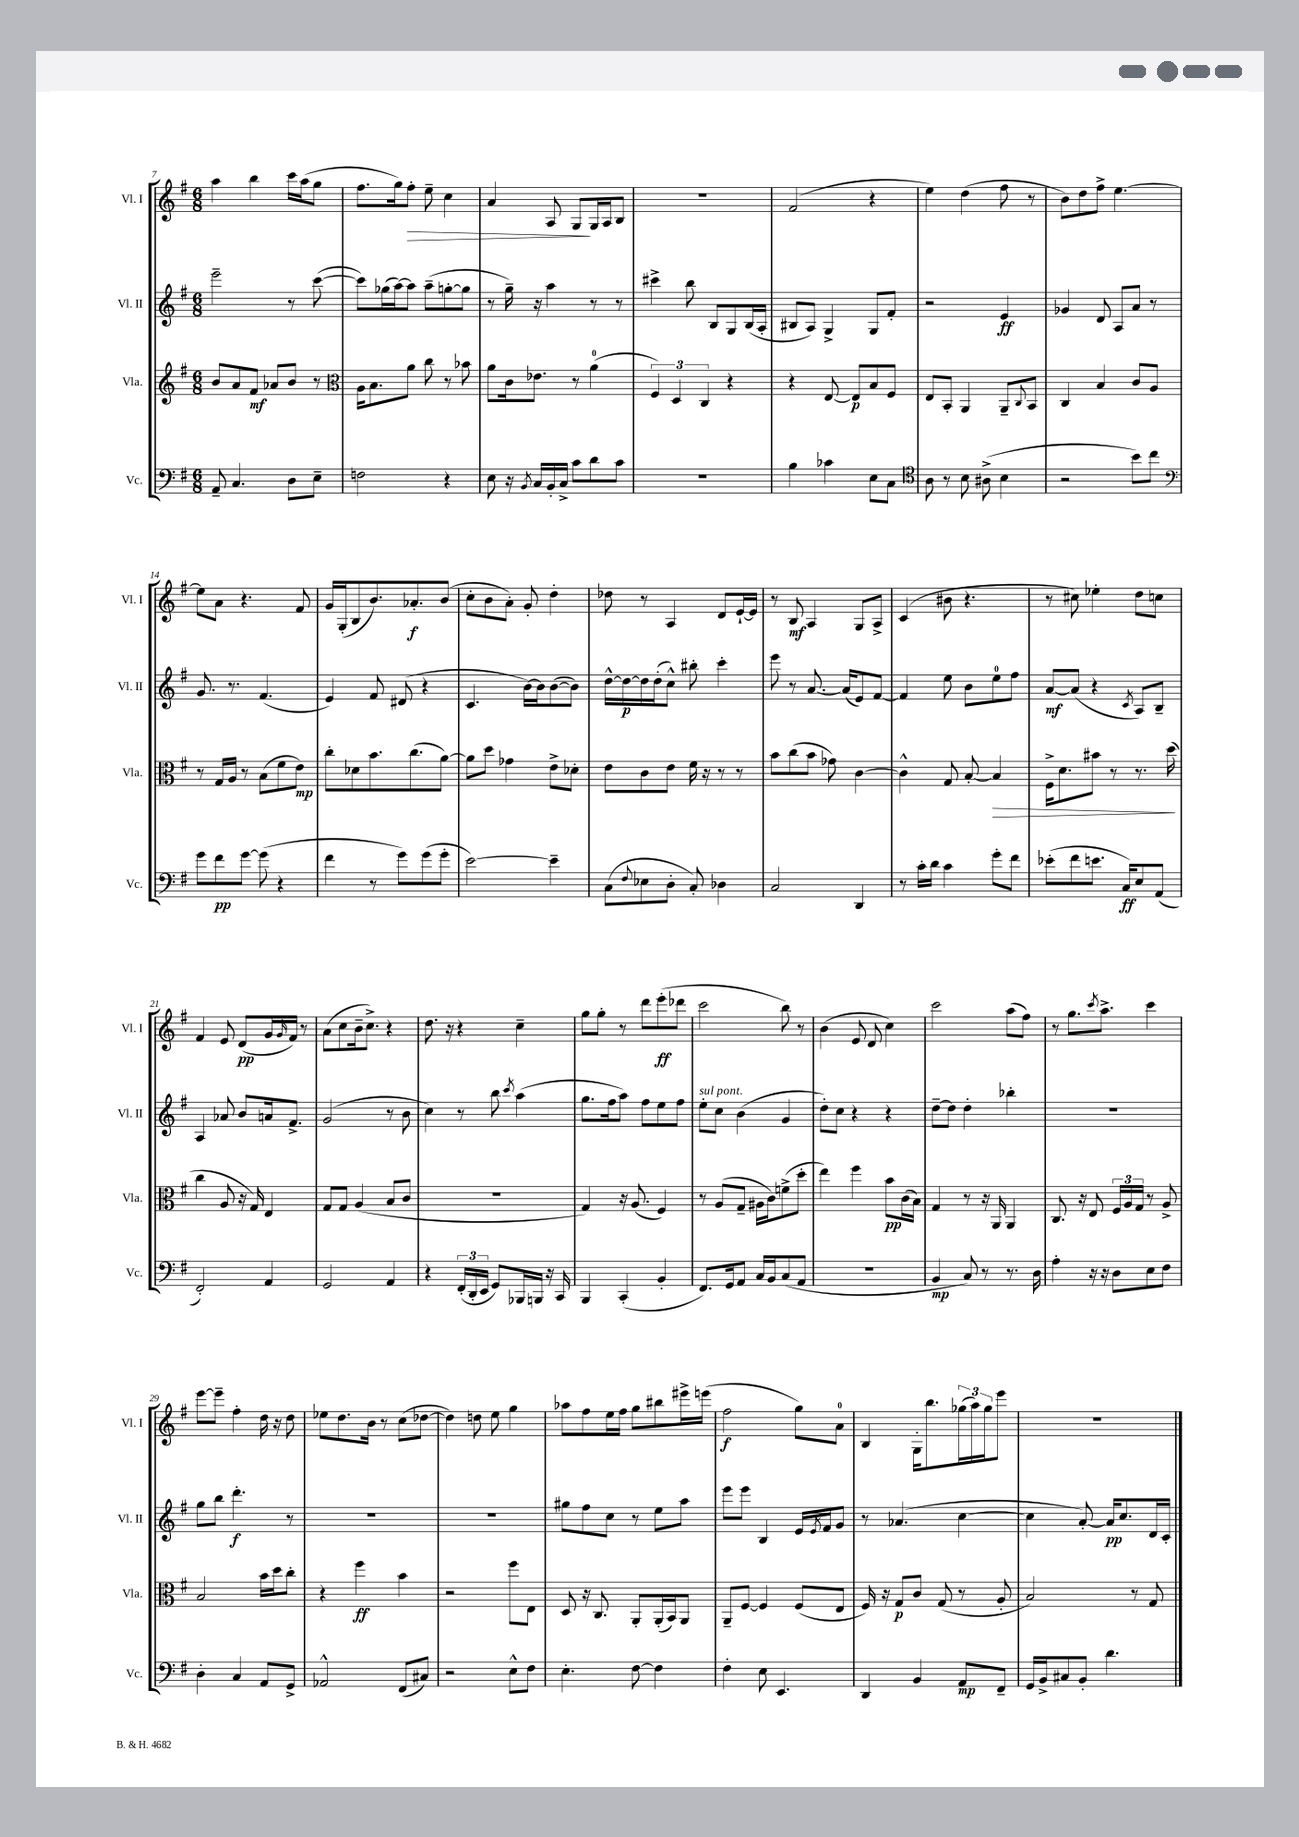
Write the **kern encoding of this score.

**kern	**kern	**kern	**kern
*staff4	*staff3	*staff2	*staff1
*clefF4	*clefG2	*clefG2	*clefG2
*k[f#]	*k[f#]	*k[f#]	*k[f#]
*M6/8	*M6/8	*M6/8	*M6/8
8AA~	8b	2eee~	4aa
4.C	8a	.	.
.	8f#	.	4bb
.	8a-	.	.
8D	8b	8r	16ccc
.	.	.	(16aa
8E~	8r	([8ccc	8gg
=	=	=	=
*	*clefC3	*	*
2F	16A	8ccc])	8.ff#
.	8.B	.	.
.	.	(16gg-	.
.	.	[16aa)	16gg)
.	8a	8aa]	8ff#'
.	8cc	(8aa~	8ee~
4r	8r	[8gg'	4cc
.	8b-	8gg]	.
=	=	=	=
8E	8a	8r	4a
16r	16c	16gg~)	.
8qBB	.	.	.
16C	8.e-	16r	.
16BB'	.	4aa	8A
16C^	.	.	.
8c	8r	.	8G
8d	(4a	8r	16G
.	.	.	16A
8c	.	8r	8B
=	=	=	=
2.r	6F#)	4ccc#^	2.r
.	6D	.	.
.	.	8bb	.
.	6C	.	.
.	.	8B	.
.	4r	8G	.
.	.	(16B	.
.	.	16A'	.
=	=	=	=
4B	4r	8B#	(2f#
.	.	8A)	.
4c-	[8E	4G^	.
.	8E]	.	.
8E	8B	8G	4r
8C	8F#	8f#'	.
=	=	=	=
*clefC4	*	*	*
8A	8E	2r	4ee)
8r	8BB'	.	.
8B	4AA	.	(4dd
(8A#^	.	.	.
4B	8AA~	4e	8ff#
.	8qqC	.	.
.	8BB	.	8r
=	=	=	=
2r	4C	4g-	8b)
.	.	.	8dd
.	4B	8d	8ff#^
.	.	8A	[4.ee
8b)	8c	8a	.
8cc	8A	8r	.
=	=	=	=
*clefF4	*	*	*
8g	8r	8.g	8ee]
8f#	16G	.	8a
.	16A	8.r	.
[8g	8r	.	4.r
(8g]	(8B	(4.f#	.
4r	8f#	.	.
.	8e)	.	8f#
=	=	=	=
4f#	8cc'	4e)	16g
.	.	.	(16G'
.	8d-	.	8B
8r	8.b	8f#	8.b)
8g)	.	(8d#	.
.	(8.cc	.	8.a-'
(8g	.	4r	.
8g'	[8a)	.	(8b
=	=	=	=
[2e)	8a]	4.c	8cc'
.	8dd	.	8b
.	4g-	.	8a')
.	.	[16b)	8g'
.	.	16b]	.
4e~]	8e^	([8b	4dd'
.	8d-'	8b])	.
=	=	=	=
(8C	8e	[16dd^^	8dd-
.	.	16dd_	.
8qqF#	.	.	.
8E-	8c	16dd]	8r
.	.	(16dd'	.
8D'	8e	8cc^^)	4A
8C')	16f#	8bb#'	.
.	16r	.	.
4D-	8r	4ccc'	8d
.	8r	.	[16e`
.	.	.	16e]
=	=	=	=
2C	8b	8eee	8r
.	(8cc	8r	8B
.	8b	[8.a	4A
.	8g-)	.	.
.	.	(16a]	.
4DD	[4c	8e)	8G
.	.	[8f#	8A^
=	=	=	=
8r	4c^^]	4f#]	(4c
16c'	.	.	.
16d	.	.	.
4c	8G	8ee	8b#
.	[8B'	8b	4.r
8g'	4B]	8ee	.
8f#	.	8ff#	.
=	=	=	=
(8e-'	16F#^	[8a	8r
.	8.d	.	.
8f#	.	(8a]	8cc#)
8.e	8b#	4r	4ee-'
.	8r	.	.
16C)	.	.	.
.	.	8qc	.
8E	8.r	8A)	8dd
(8AA	.	8B~	8cc
.	(16dd	.	.
=	=	=	=
2FF#')	4cc	4A	4f#
.	8A	8a-	8e
.	16r	8b	(8d
.	16G)	.	.
4AA	4E	16a	16g
.	.	.	16qqg
.	.	8.f#^	16f#)
.	.	.	8r
=	=	=	=
2GG	8G	(2g	(8a
.	8G	.	8cc
.	(4A	.	16b~
.	.	.	8.cc^)
4AA	8B	8r	4r
.	8c	8b	.
=	=	=	=
4r	2.r	4cc)	8.dd
.	.	.	16r
(24FF#'	.	8r	4r
24DD'	.	.	.
24EE	.	.	.
8GG)	.	8bb	.
.	.	8qccc	.
16BBB-	.	(4aa	4cc~
16BBB	.	.	.
16r	.	.	.
16CC	.	.	.
=	=	=	=
4BBB	4G)	8.gg	8gg
.	.	.	8gg'
.	.	16ff#	.
(4CC'	16r	8aa)	8r
.	(8.A	.	.
.	.	8ff#	8ddd
4BB'	4F#)	8ee	(8eee'
.	.	8ff#	8ddd-
=	=	=	=
8.FF#)	8r	8ee'	2ccc
.	(8A	8cc	.
16GG	.	.	.
8AA	8G~	(4b	.
16C	16A#	.	.
16BB	16c)	.	.
(8C	(8f^	4g	8bb)
8AA	8dd'	.	8r
=	=	=	=
2.r	4ee)	8dd')	(4b
.	.	8cc	.
.	4ff#	4r	8e
.	.	.	8d
.	8b	4r	4cc)
.	(16c	.	.
.	16B)	.	.
=	=	=	=
4BB	4G	[8dd~	2ccc
.	.	8dd]	.
8C)	8r	4dd'	.
8r	16r	.	.
.	16AA	.	.
8.r	4AA	4bb-'	(8aa
.	.	.	8ff#)
16D	.	.	.
=	=	=	=
4A'	8.C	2.r	8r
.	.	.	8.gg
.	16r	.	.
16r	8E	.	.
.	.	.	8qccc
16r	.	.	8.aa^
8D	24F#	.	.
.	24A	.	.
.	24G	.	.
8E	8r	.	4ccc
8F#	8A^	.	.
=	=	=	=
4D'	2B	8gg	[8eee
.	.	8bb	8eee~]
4C	.	4.ddd'	4ff#'
8AA	16b	.	16dd
.	16dd	.	16r
8GG^	8cc'	8r	8dd
=	=	=	=
2AA-^^	4r	2.r	8ee-
.	.	.	8.dd
.	4ff#	.	.
.	.	.	16b
.	.	.	8r
(8FF#	4b	.	(8cc
8C#)	.	.	[8dd-
=	=	=	=
2r	2r	2.r	4dd-])
.	.	.	8dd
.	.	.	8ee
8E^^	8ff#	.	4gg
8F#	8E	.	.
=	=	=	=
4.E'	8D	8gg#	8aa-
.	16r	8ff#	8ff#
.	8.C	.	.
.	.	8cc	16ee
.	.	.	16ff#
[8F#	8AA'	8r	8gg
4F#]	(16AA'	8ee	8bb#
.	16BB)	.	.
.	8AA	8aa	16eee#^
.	.	.	(16eee
=	=	=	=
4F#'	8AA~	8eee	2ff#
.	[8F#	8eee	.
8E	4F#]	4B	.
4.EE	.	.	.
.	(8F#	16e	8gg)
.	.	8qe	.
.	.	16f#	.
.	8E	8g	8a
=	=	=	=
4DD	16F#)	8r	4B
.	16r	.	.
.	8G	(4.a-	.
4BB	8c	.	16G'
.	.	.	8.bb
.	(8G	.	.
8AA	8r	[4cc	(24gg-
.	.	.	24aa)
.	.	.	24gg-
8FF#~	8A'	.	8eee
=	=	=	=
16GG	2B)	4cc]	2.r
16BB^	.	.	.
8C#	.	.	.
8BB'	.	[8a')	.
4.d	.	16a]	.
.	.	8.cc	.
.	8r	.	.
.	8G	16d	.
.	.	16c'	.
==	==	==	==
*-	*-	*-	*-
